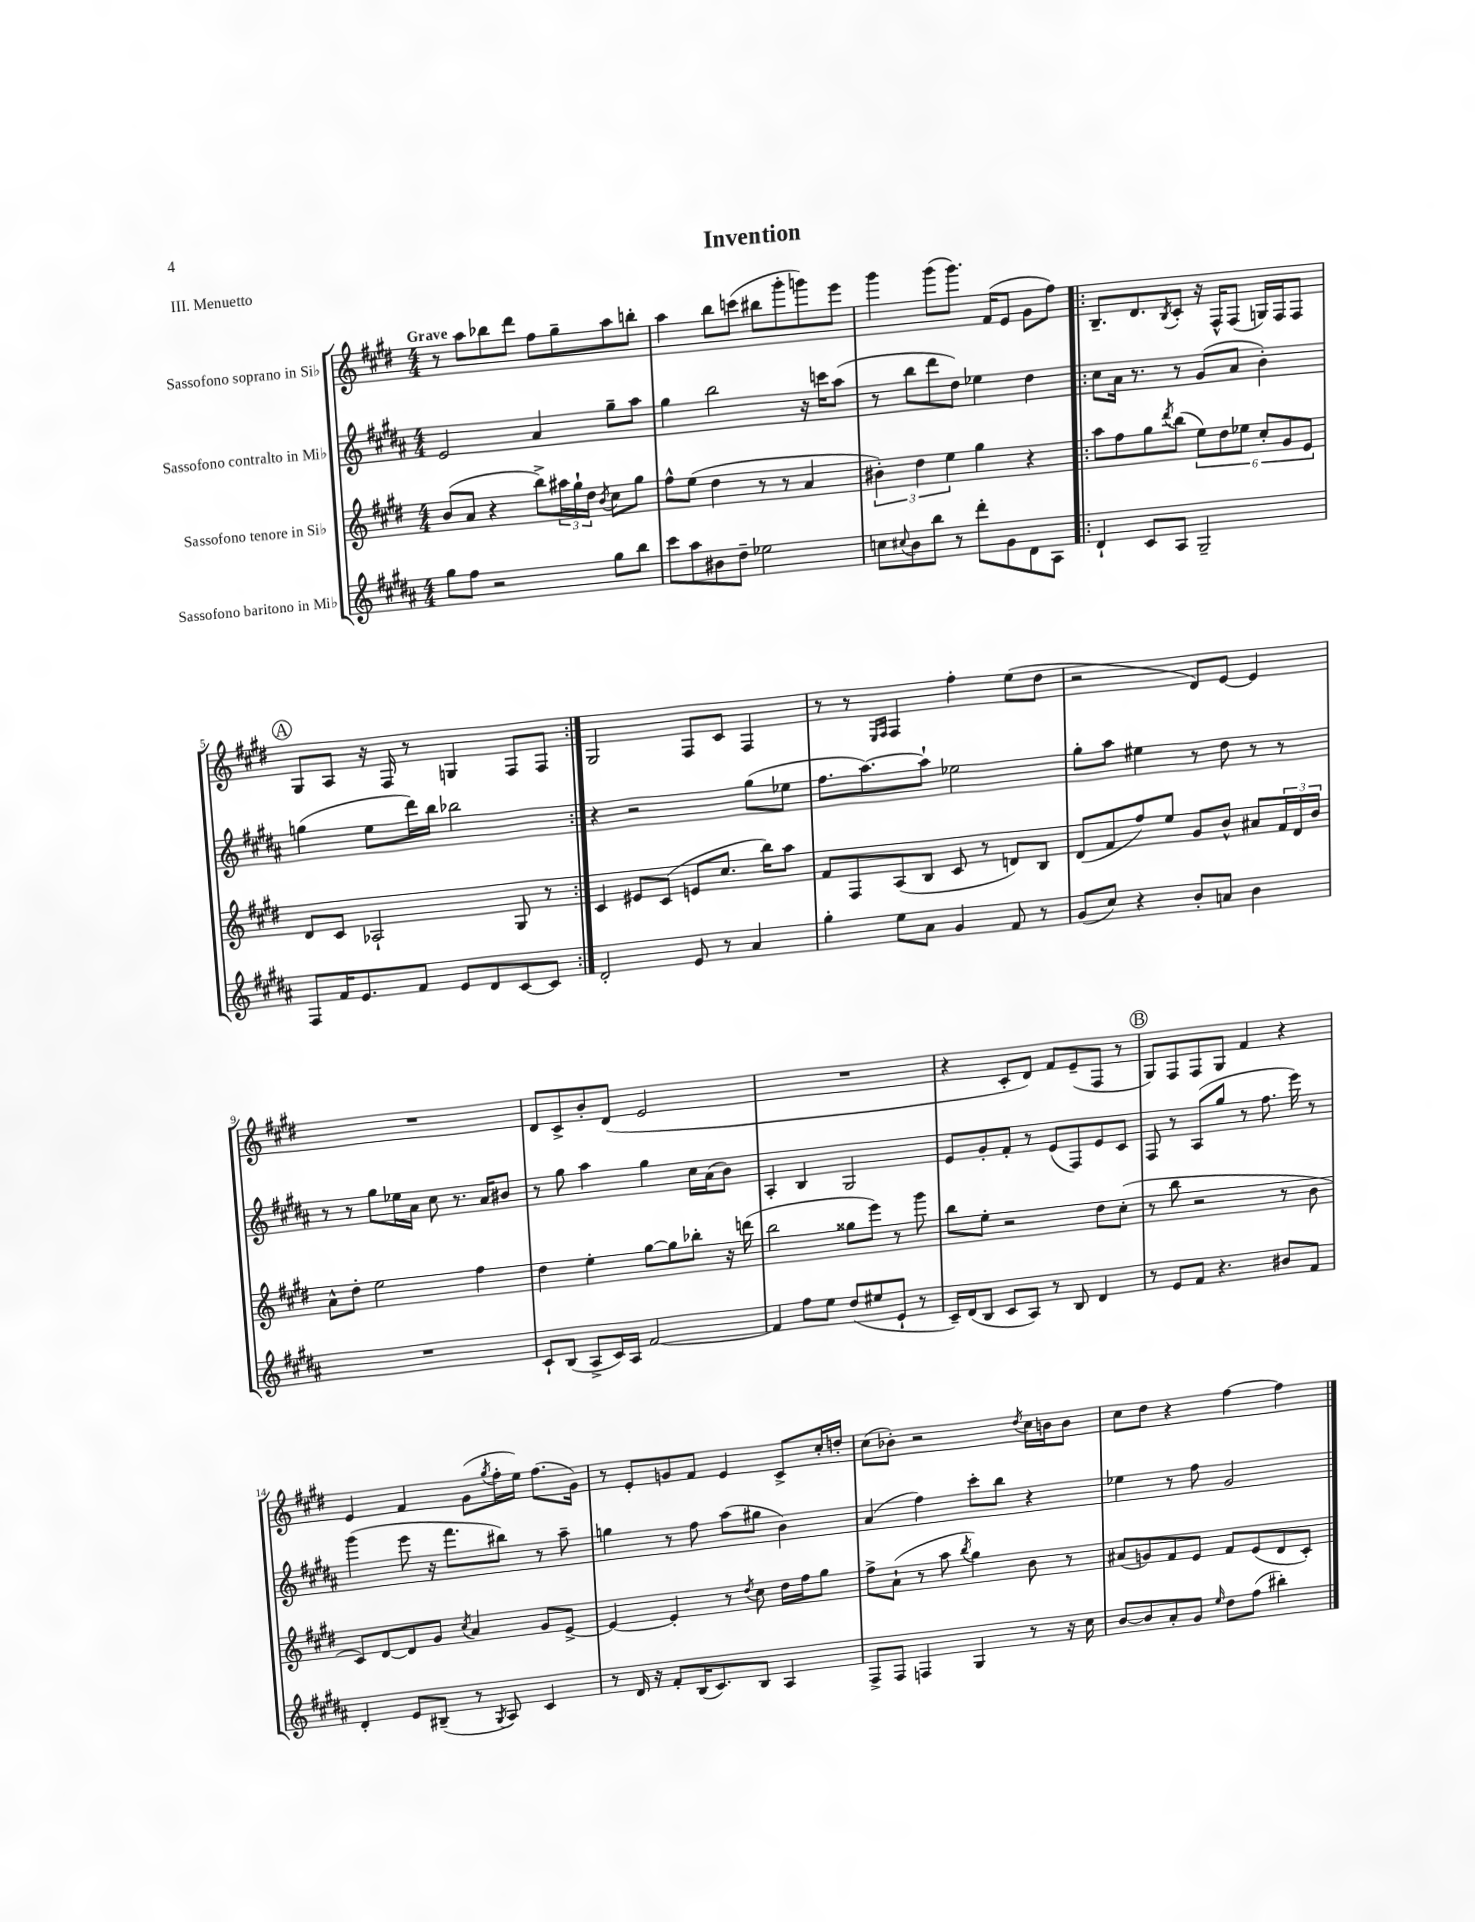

**kern	**kern	**kern	**kern
*part4	*part3	*part2	*part1
*staff4	*staff3	*staff2	*staff1
*I"Sassofono baritono in Mi♭	*I"Sassofono tenore in Si♭	*I"Sassofono contralto in Mi♭	*I"Sassofono soprano in Si♭
*clefG2	*clefG2	*clefG2	*clefG2
*k[f#c#g#d#a#]	*k[f#c#g#d#]	*k[f#c#g#d#a#]	*k[f#c#g#d#]
*M4/4	*M4/4	*M4/4	*M4/4
=1	=1	=1	=1
!	!	!	!LO:TX:a:B:t=Grave
8gg#\L	(8b/L	2e/	8r
8ff#\J	8a/J	.	8aa\L
2r	4r	.	8bb-X\
.	.	.	8ddd#\J
.	8bb^\L)	4a#/	8ff#\L
.	24aa#X\L	.	8gg#~\
.	24gg#`\	.	.
.	24dd#\JJ	.	.
.	8qb/	.	.
8gg#\L	8cc#\L	8gg#~\L	8aa\
8bb\J	8gg#\J	8aa#\J	8bbn'\J
=2	=2	=2	=2
8ccc#\L	8ff#^^\L	4gg#\	4aa\
8aa#\	(8ee\J	.	.
8b#X\	4dd#\	2bb\	8bb\L
8dd#~\J	.	.	(8cccn\J
2ee-X\	8r	.	8bb#X\L
.	8r	.	8ggg#'\
.	4a/	16r	8gggn\)
.	.	16cccn\KL	.
.	.	(8aa#\J	8eee\J
=3	=3	=3	=3
8ccn\L	6b#X'\)	8r	4ggg#\
8qqcc#X/	.	.	.
8b\	.	8bb\L	.
.	6dd#\	.	.
8bb\J	.	8ddd#\	(8ggg#\L
.	6ee\	.	.
8r	.	8dd#\J)	8.ggg#\J)
8ddd#'\L	4gg#\	4ee-X\	.
.	.	.	(16f#/KL
8g#\	.	.	8e/J
8d#\	4r	4dd#\	8g#\L
8A#\J	.	.	8ff#\J)
=4!|:	=4!|:	=4!|:	=4!|:
4d#`/	8aa\L	8cc#\L	8.B~/L
.	8ff#\	16a#\Jk	.
.	.	8.r	8.d#/
8c#/L	8gg#\	.	.
.	8qddd#/	.	8qB/
8A#/J	(8bb\J	8r	8c#'/J
2G#~/	12ee\L)	(8g#/L	16r
.	.	.	16F#^^/KL
.	12dd#\	.	.
.	.	8a#/J	(8F#/J
.	12ee-X\J	.	.
.	12cc#'/L	4b'\)	16Gn/LL)
.	.	.	16F#/J
.	12g#/	.	.
.	.	.	8F#/J
.	12e/J	.	.
!!LO:LB:g=z
!!LO:REH:place=s1:t=A
=5	=5	=5	=5
8F#/L	8d#/L	(4ggn\	8G#/L
16f#/K	8c#/J	.	8A/J
8.e/	.	.	.
.	2A-X`/	8ee\L	16r
.	.	.	16F#/
8f#/J	.	16ddd#\L)	8r
.	.	16bb\JJ	.
8e/L	.	2bb-X\	4Gn/
8d#/	.	.	.
[8c#/	8G#/	.	8F#/L
8c#/J]	8r	.	8F#/J
=6:|!	=6:|!	=6:|!	=6:|!
2d#'/	4c#/	4r	2G#/
.	8e#X/L	2r	.
.	(8c#/J	.	.
8e/	8en/L	.	8F#/L
8r	8.cc#/J	.	8c#/J
4a#/	.	(8gg#\L	4F#/
.	16bb\KL)	.	.
.	8aa\J	8ee-X\J	.
=7	=7	=7	=7
4gg#'\	8f#/L	8.ff#\L	8r
.	8F#/	.	8r
.	.	[8.aa#\)	.
.	.	.	16qqE/LL
.	.	.	16qqF#/JJ
8ee\L	(8A/	.	4F#/
8a#\J	8B/J	8aa#`\J]	.
4g#/	8c#/	2ee-X\	4ff#'\
.	8r	.	.
8f#/	8dn/L)	.	(8ee\L
8r	8B/J	.	8dd#\J
=8	=8	=8	=8
(8g#/L	(8d#/L	8gg#'\L	2r
8cc#/J)	8f#/	8aa#\J	.
4r	8ff#/)	4ee#X\	.
.	8ee/J	.	.
8b'/L	8g#/L	8r	8d#/L)
8an/J	8b^^/J	8dd#\	[8e/J
4b\	8a#X/L	8r	4e/]
.	24f#/L	8r	.
.	24d#/	.	.
.	24b/JJ	.	.
!!LO:LB:g=z
=9	=9	=9	=9
1r	8a^^\L	8r	1r
.	8dd#'\J	8r	.
.	2ee\	8gg#\L	.
.	.	16ee-X\L	.
.	.	16a#\JJ	.
.	.	8cc#\	.
.	.	8.r	.
.	4ff#\	.	.
.	.	16a#/KL	.
.	.	8b#X/J	.
=10	=10	=10	=10
8c#`/L	4dd#\	8r	8d#/L
(8B/J	.	8gg#\	8c#^/
8A#^/L	4ee'\	4aa#\	8b'/
16c#/L)	.	.	(8d#/J
16A#/JJ	.	.	.
[2f#/	[8gg#\L	4gg#\	2e/
.	8gg#\]	.	.
.	8bb-X'\J	16cc#\LL	.
.	.	(16a#\J	.
.	16r	8b\J)	.
.	(16dddn\	.	.
=11	=11	=11	=11
4f#/]	2bb\	4A#'/	1r
8ff#\L	.	4B/	.
8ee\J	.	.	.
(8dd#/L	8gg##X\L	2G#/	.
8ee#X/	8eee\J)	.	.
8e`/J	8r	.	.
8r	8ggg#\	.	.
=12	=12	=12	=12
16c#~/LL)	8bb\L	8e/L	4r
(16d#/J	.	.	.
8B/J	8ee'\J	8g#'/	.
8c#/L	2r	8f#'/J	8c#'/L
8A#/J)	.	8r	8d#/J)
8r	.	(8e/L	8f#/L
8B/	.	8F#/)	(8e~/
4d#/	8dd#\L	8e/	8F#/J
.	(8cc#'\J	8c#/J	8r
!!LO:REH:place=s1:t=B
=13	=13	=13	=13
8r	8r	8F#/	8G#/L)
8e/L	8bb\	8r	8F#/
8f#/J	2r	(8A#/L	8F#/
4.r	.	8gg#/J	8G#/J
.	.	8r	4f#/
.	.	8.ff#\	.
8b#X/L	8r	.	4r
.	.	16eee\)	.
8f#/J	8b\	8r	.
!!LO:LB:g=z
=14	=14	=14	=14
4d#'/	8c#/L)	(4ggg#\	4e/
.	[8d#/	.	.
8e/L	8d#/]	8eee\	4f#/
(8B#X~/J	8g#/J	16r	.
.	.	8.fff#\L	.
.	8qcc#/	.	.
8r	4a/	.	(8g#\L
8qG#/	.	.	8qgg#/
8A#/)	.	8bb#X\J)	16ff#'\L
.	.	.	16ee\JJ)
4c#/	8g#/L	8r	(8.ff#\L
.	[8e^/J	8aa#~\	.
.	.	.	16g#\Jk)
=15	=15	=15	=15
8r	4e/_	4ggn\	8r
16d#/	.	.	8e'/L
16r	.	.	.
8f#'/L	4e'/]	8r	8gn/
(16B/K	.	8ff#\	8f#/J
8.c#/)	.	.	.
.	8r	(8aa#\L	4e/
.	8qdd#/	.	.
8B/J	8cc#\	8gg#X\J	.
4A#/	16dd#\LL	4b\)	8c#^/L
.	16ff#\J	.	.
.	8gg#\J	.	16cc#'/L
.	.	.	16ddn'/JJ
=16	=16	=16	=16
8F#^/L	8ff#^\L	(4a#/	(8cc#\L
8F#/J	(8a`\J	.	8b-X'\J)
4Fn/	8r	4ff#\)	2r
.	8aa\	.	.
.	8qbb/	.	.
4G#/	4gg#\)	8ccc#'\L	.
.	.	8bb\J	.
.	.	.	8qdd#/
8r	8b\	4r	16cc#\LL
.	.	.	16bn\J
16r	8r	.	8b\J
16cc#\	.	.	.
=17	=17	=17	=17
[8b/L	(8a#X/L	4ee-X\	8cc#\L
8b/]	8gn/)	.	8dd#\J
8a#'/	8f#/	8r	4r
8g#/J	8e/J	8ff#\	.
16qqee/	.	.	.
8dd#\L	8f#/L	2g#/	[4ff#\
(8ff#\J	(8e/	.	.
4bb#X'\)	8d#/	.	4ff#\]
.	8c#'/J)	.	.
==	==	==	==
*-	*-	*-	*-
